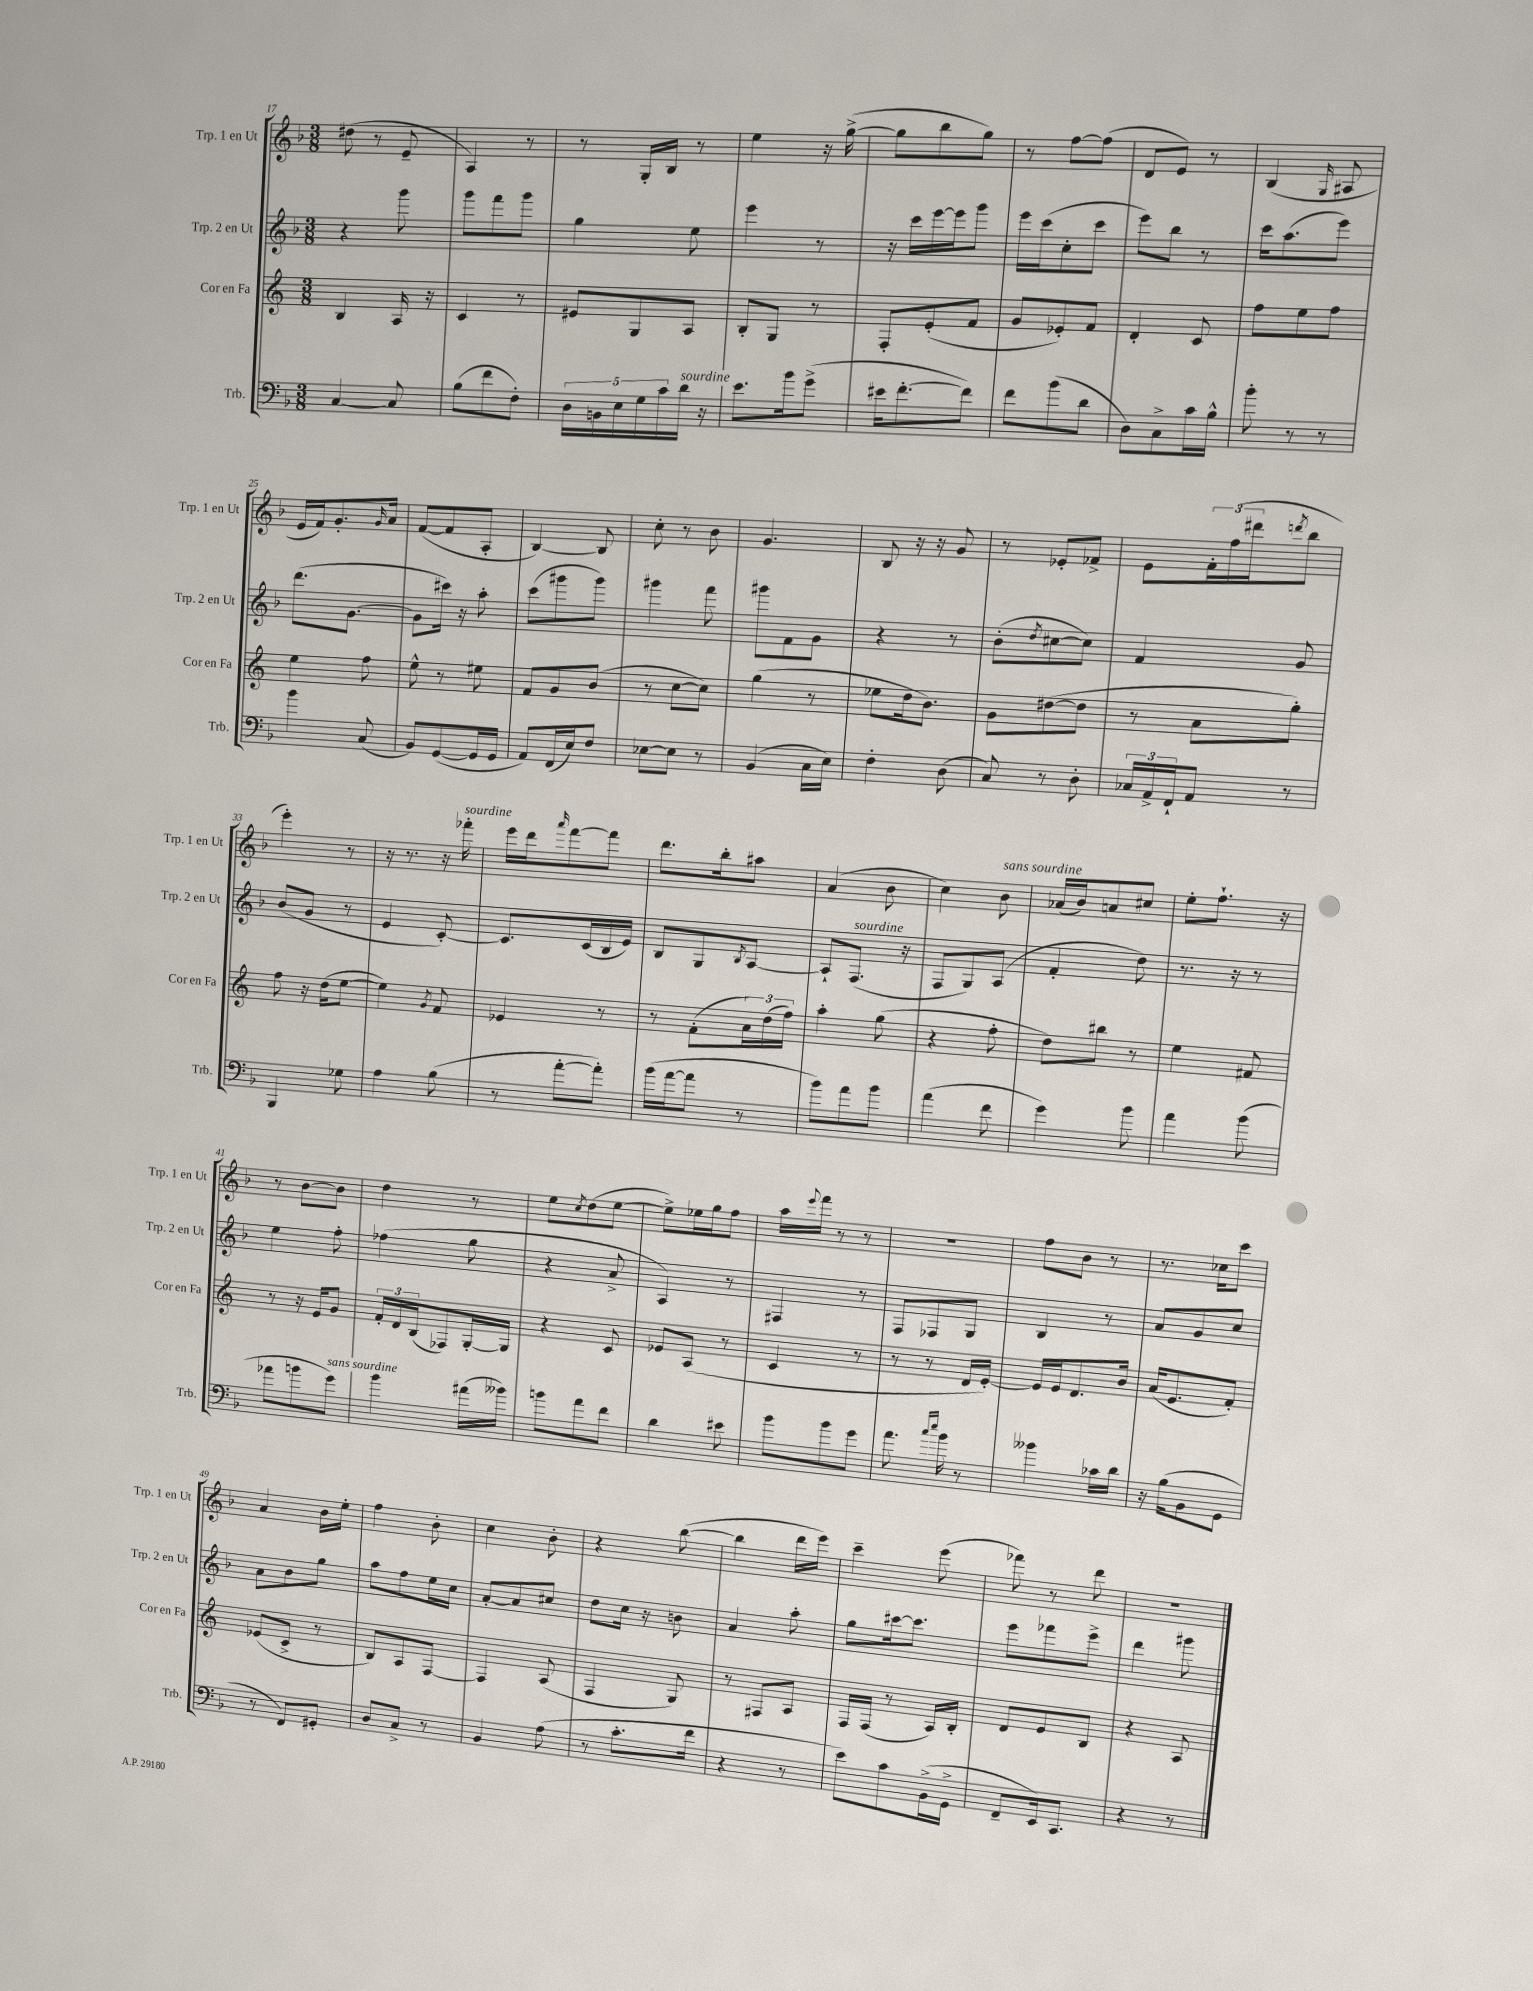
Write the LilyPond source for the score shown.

<<
\new StaffGroup <<
\new Staff = "s0" \with { instrumentName = "Trp. 1 en Ut" shortInstrumentName = "Trp. 1 en Ut" } {
    \clef treble \key f \major \numericTimeSignature \time 3/8
    dis''8( r8 e'8-- |
    a4) r8 |
    r8 g16-. bes16 r8 |
    e''4 r16 g''16~->( |
    g''8 bes''8 g''8) |
    r8 f''8~ f''8( |
    d'8 e'8) r8 |
    bes4( \grace { g16 } ais8 |
    e'16 f'16) g'8.-. \grace { g'16 } a'16 |
    f'8~( f'8 a8-. |
    bes4~) bes8 |
    c''8-. r8 bes'8 |
    g'4. |
    bes8 r16 r16 g'8 |
    r8 ees'8-. fes'8-> |
    e'8 \tuplet 3/2 { f'16-. f''16( dis'''16 } \acciaccatura { d'''8 } bes''8 |
    e'''4-.) r8 |
    r16 r8. r16 fes'''16-.^\markup { \italic "sourdine" } |
    e'''16 d'''16 \grace { a'''16 } f'''8~ f'''8 |
    d'''8. bes''16-. ais''8 |
    a'4( bes'8 |
    c''4) bes'8^\markup { \italic "sans sourdine" } |
    aes'16( bes'16) a'8 cis''8 |
    e''8-. f''8.-! r16 |
    r8 bes'8~ bes'8 |
    d''4 r8 |
    e''8 \acciaccatura { c''8 } d''8( e''8~ |
    e''8->) ees''16 g''16 f''8 |
    a''16 \appoggiatura { e'''8 } f'''16 r8 r8 |
    R4. |
    f''8 bes'8 r8 |
    r8. ces''16 c'''8 |
    a'4 bes'16 e''16-. |
    f''4 bes'8-. |
    c''4 bes'8-. |
    r4 bes''8~( |
    bes''4 d'''16 e'''16) |
    c'''4-- e'''8( |
    fes'''8) r8 d'''8 |
    R4. \bar "|." |
}
\new Staff = "s1" \with { instrumentName = "Trp. 2 en Ut" shortInstrumentName = "Trp. 2 en Ut" } {
    \clef treble \key f \major \numericTimeSignature \time 3/8
    r4 g'''8 |
    g'''8 f'''8 g'''8 |
    g''4 e''8 |
    e'''4 r8 |
    r16 c'''16 e'''16~ e'''16 g'''8 |
    e'''16 c'''16( c''8-. c'''8 |
    e'''8) bes''8 r8 |
    c'''16 a''8.( e'''8) |
    d'''8.( g'8.~ |
    g'8 cis'''16) r16 a''8-. |
    c'''8( gis'''8 gis'''8) |
    gis'''4 f'''8 |
    gis'''8 f'8 g'8 |
    r4 r8 |
    bes'8-.( \acciaccatura { d''8 } cis''8~ cis''8) |
    f'4 g'8 |
    bes'8( g'8 r8 |
    e'4 c'8~-.) |
    c'8. c'16( bes16 e'16) |
    bes8 g8 \acciaccatura { bes8 } a8~ |
    a8-! f8.^\markup { \italic "sourdine" }( r16 |
    f8 g8) a8( |
    f'4-. d''8) |
    r8. r16 r8 |
    e''4 f''8-. |
    fes''4( g''8 |
    r4 a'8-> |
    a4) r8 |
    fis4 r8 |
    f8 fes8 g8 |
    bes4 r8 |
    a'8 g'8 c''8 |
    a'8 bes'8 g''8 |
    a''8 f''8 e''16 c''16 |
    a'8~-. a'8 cis''8 |
    d''8 c''16 r16 b'8 |
    a'4 a''8-. |
    g''8 cis'''16~ cis'''8. |
    e'''8 fes'''8 e'''8-> |
    d'''4 gis'''8 \bar "|." |
}
\new Staff = "s2" \with { instrumentName = "Cor en Fa" shortInstrumentName = "Cor en Fa" } {
    \clef treble \key c \major \numericTimeSignature \time 3/8
    b4 a16 r16 |
    c'4 r8 |
    eis'8 g8 a8 |
    b8-. g8 r8 |
    f8-. e'8-.( f'8 |
    g'8 ees'8-.) f'8 |
    d'4-. c'8 |
    f''8 e''8 f''8 |
    e''4 f''8 |
    e''8-^ r8 eis''8 |
    f'8 g'8 b'8( |
    r8 c''8~ c''8) |
    g''4( r8 |
    ees''8 d''16 b'8.) |
    g'8 dis''8~( dis''8 |
    r8 a'8 g''8-.) |
    f''8 r16 d''16( e''8~ |
    e''4) \acciaccatura { g'8 } f'8 |
    ees'4 r8 |
    r8 f'8-.( \tuplet 3/2 { a'16) d''16( f''16) } |
    a''4-. g''8( |
    r4 f''8-. |
    d''8) bis''8 r8 |
    e''4 fis'8 |
    r8 r16 e'16 g'8 |
    \tuplet 3/2 { f'16-. d'16 b16( } fes8) g16~-. g16 |
    r4 c'8 |
    ees'8 a8( r8 |
    c'4 r8 |
    r8 r8 d'16 e'16~-.) |
    e'16 e'16 d'8. b'16 |
    a'16( e'8. f'8-.) |
    ees'8( c'8-> r8 |
    b8) a8 f8~ |
    f4 a8( |
    f4 g8) |
    r8 fis8 a8 |
    f16 f16( r8 a16) b16-. |
    d'8 e'8 b8 |
    r4 a8 \bar "|." |
}
\new Staff = "s3" \with { instrumentName = "Trb." shortInstrumentName = "Trb." } {
    \clef bass \key f \major \numericTimeSignature \time 3/8
    c4~ c8 |
    bes8( f'8 f8-.) |
    \tuplet 5/4 { d16 b,16 e16 g16 c'16 } d'16^\markup { \italic "sourdine" } r16 |
    e'8. bes'16 g'8->( |
    eis'16 f'8.~-. f'8) |
    f'8 bes'8( d'8 |
    d8) c8-> c'16 bes16-^ |
    bes'8-. r8 r8 |
    bes'4 c8( |
    bes,8) g,8~( g,16 g,16 |
    a,8) f,16( e16) f8 |
    ees8~ ees8 r8 |
    bes,4( c16 e16) |
    f4-. d8( |
    c8) r8 d8-. |
    \tuplet 3/2 { ces16 a,16-> f,16-! } a,8 r8 |
    bes,,4 ges8 |
    a4 bes8( |
    r8 a'8~-. a'8-.) |
    bes'16( a'16~ a'8 r8 |
    bes'8) a'8 bes'8 |
    a'4( f'8 |
    g'4) bes'8 |
    a'4 bes'8( |
    aes'8 b'8 g'8^\markup { \italic "sans sourdine" }) |
    bes'4 ais'16( beses'16) |
    b'8 a'8 f'8 |
    d'4 eis'8 |
    bes'8 bes'8 g'8 |
    a'8. \grace { c''16 e''16 } bes'16 r8 |
    beses'4 ces'16 d'16 |
    r16 bes16( bes,8 g,8 |
    r8 f,8) gis,8-. |
    d8 c8-> r8 |
    bes,4 a8( |
    r8 c'8.-. f'16 |
    r4 r8 |
    e'8) c'8 bes,16->( g,16-> |
    f,8-- e,16) c,8. |
    r4 r8 \bar "|." |
}
>>
>>
\layout { \context { \Score currentBarNumber = #17 } }
